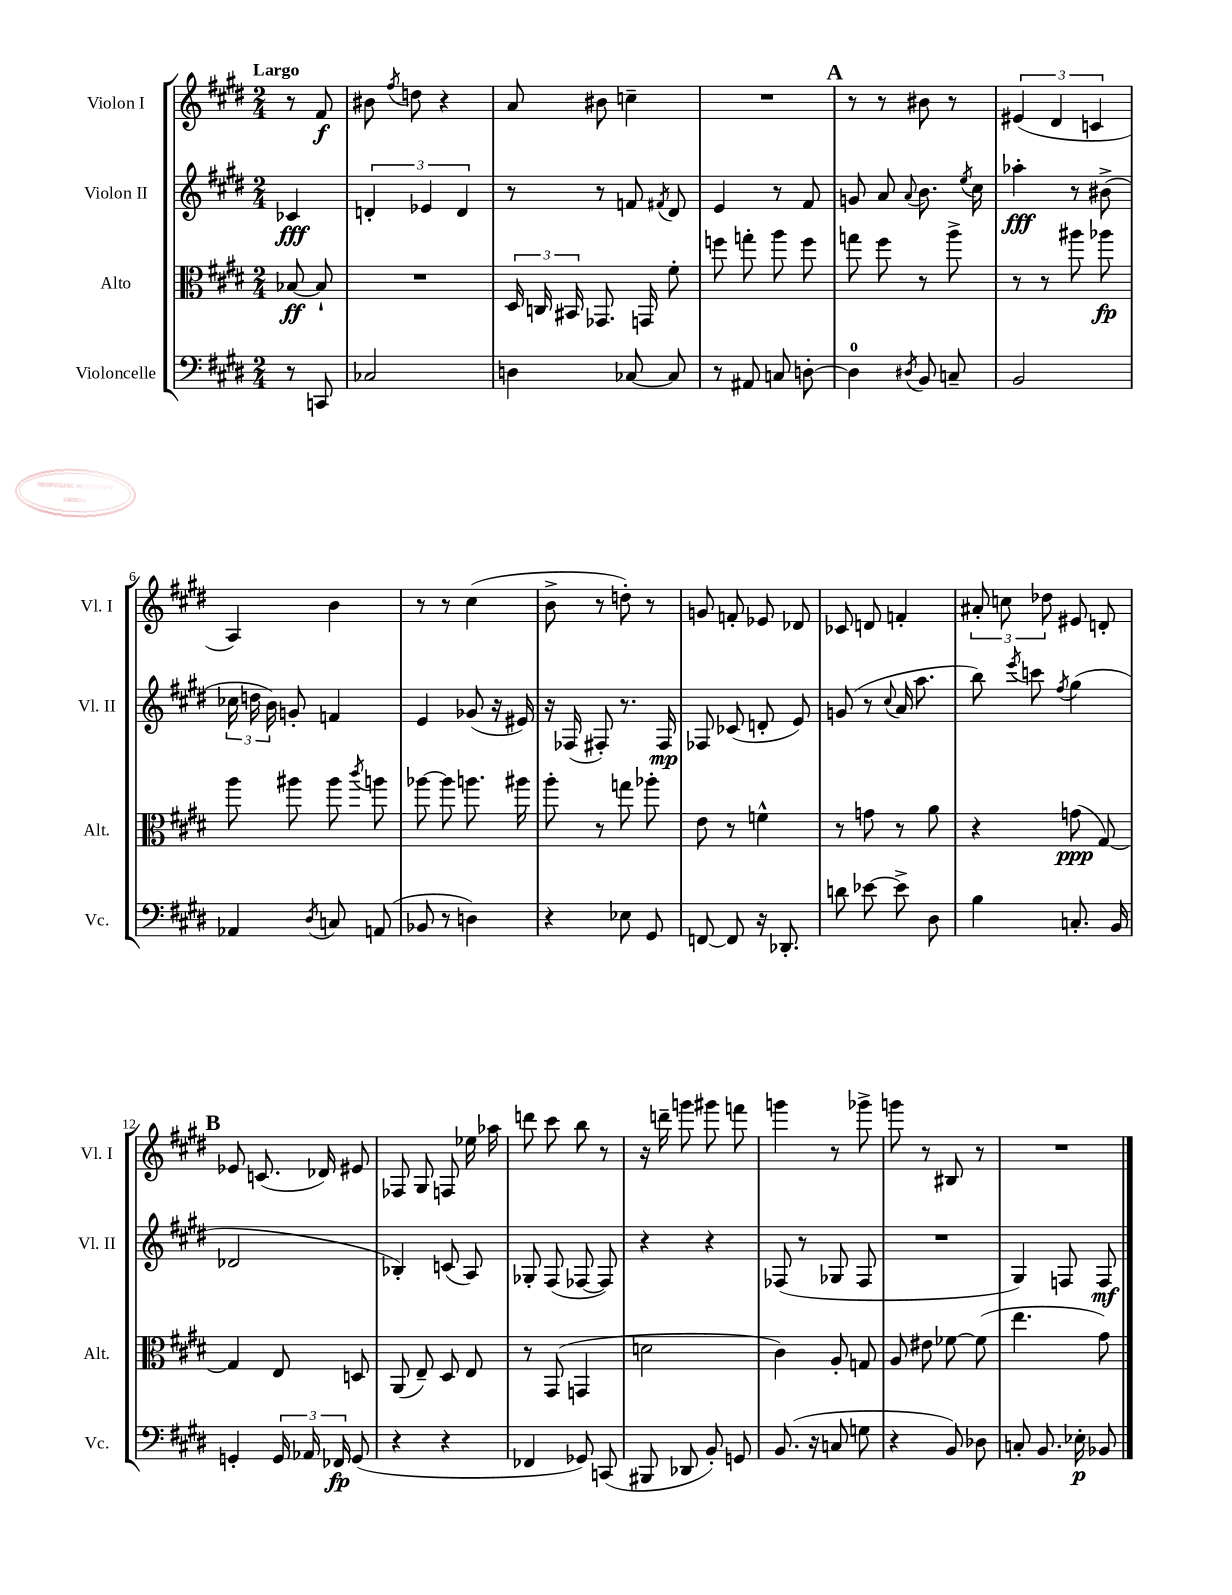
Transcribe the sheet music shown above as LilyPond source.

<<
\new StaffGroup <<
\new Staff = "s0" \with { instrumentName = "Violon I" shortInstrumentName = "Vl. I" } {
    \clef treble \key e \major \numericTimeSignature \time 2/4 \partial 4 \tempo "Largo"
    \autoBeamOff r8 fis'8\f |
    bis'8 \acciaccatura { fis''8 } d''8 r4 |
    a'8 bis'8 c''4-- |
    R2 |
    \mark \markup { \bold "A" } r8 r8 bis'8 r8 |
    \tuplet 3/2 { eis'4( dis'4 c'4 } |
    a4) b'4 |
    r8 r8 cis''4( |
    b'8-> r8 d''8-.) r8 |
    g'8 f'8-. ees'8 des'8 |
    ces'8 d'8 f'4-. |
    \tuplet 3/2 { ais'8-. c''8 des''8 } eis'8 d'8-. |
    \mark \markup { \bold "B" } ees'8 c'8.( des'16) eis'8 |
    fes8 gis8 f8 ees''16 aes''16 |
    d'''8 cis'''8 b''8 r8 |
    r16 d'''16-- g'''8 gis'''8 f'''8 |
    g'''4 r8 ges'''8-> |
    g'''8 r8 bis8 r8 |
    R2 \bar "|." |
}
\new Staff = "s1" \with { instrumentName = "Violon II" shortInstrumentName = "Vl. II" } {
    \clef treble \key e \major \numericTimeSignature \time 2/4 \partial 4
    \autoBeamOff ces'4\fff |
    \tuplet 3/2 { d'4-. ees'4 d'4 } |
    r8 r8 f'8 \acciaccatura { fis'8 } dis'8 |
    e'4 r8 fis'8 |
    \mark \markup { \bold "A" } g'8 a'8 \appoggiatura { a'8 } b'8. \acciaccatura { e''8 } cis''16 |
    aes''4-.\fff r8 bis'8->( |
    \tuplet 3/2 { ces''16 d''16 b'16) } g'8-. f'4 |
    e'4 ges'8( r16 eis'16) |
    r16 fes16( fis8-.) r8. fis16\mp |
    fes8 ces'8( d'8-. e'8) |
    g'8( r8 \appoggiatura { cis''8 } a'16 a''8. |
    b''8) \acciaccatura { e'''8 } c'''8 \acciaccatura { fis''8 } gis''4( |
    \mark \markup { \bold "B" } des'2 |
    bes4-.) c'8( a8) |
    ges8-. fis8( fes8~ fes8) |
    r4 r4 |
    fes8( r8 ges8 fes8 |
    R2 |
    gis4) f8 f8\mf \bar "|." |
}
\new Staff = "s2" \with { instrumentName = "Alto" shortInstrumentName = "Alt." } {
    \clef alto \key e \major \numericTimeSignature \time 2/4 \partial 4
    \autoBeamOff bes8~\ff bes8-! |
    R2 |
    \tuplet 3/2 { dis16 c16 bis,16 } ges,8. g,16 fis'8-. |
    f''8 g''8-. a''8 f''8 |
    \mark \markup { \bold "A" } g''8 fis''8 r8 a''8-> |
    r8 r8 ais''8 aes''8\fp |
    a''8 ais''8 ais''8 \acciaccatura { cis'''8 } a''8 |
    aes''8~ aes''8 a''8. ais''16 |
    a''8-. r8 g''8 aes''8-. |
    e'8 r8 f'4-^ |
    r8 g'8 r8 a'8 |
    r4 g'8\ppp( gis8~) |
    \mark \markup { \bold "B" } gis4 e8 d8 |
    a,8( e8--) dis8 e8 |
    r8 gis,8( g,4 |
    d'2 |
    cis'4) a8-. g8 |
    a8 eis'8 fes'8~ fes'8( |
    e''4. gis'8) \bar "|." |
}
\new Staff = "s3" \with { instrumentName = "Violoncelle" shortInstrumentName = "Vc." } {
    \clef bass \key e \major \numericTimeSignature \time 2/4 \partial 4
    \autoBeamOff r8 c,8 |
    ces2 |
    d4 ces8~ ces8 |
    r8 ais,8 c8 d8~-. |
    \mark \markup { \bold "A" } d4-0 \acciaccatura { dis8 } b,8 c8-- |
    b,2 |
    aes,4 \acciaccatura { dis8 } c8 a,8( |
    bes,8 r8 d4) |
    r4 ees8 gis,8 |
    f,8~ f,8 r16 des,8.-. |
    d'8 ees'8~ ees'8-> dis8 |
    b4 c8.-. b,16 |
    \mark \markup { \bold "B" } g,4-. \tuplet 3/2 { g,16 aes,16 fes,16\fp } g,8( |
    r4 r4 |
    fes,4 ges,8) c,8( |
    bis,,8 des,8 b,8-.) g,8 |
    b,8.( r16 c8 g8 |
    r4 b,8) des8 |
    c8-. b,8. ees16-.\p bes,8 \bar "|." |
}
>>
>>
